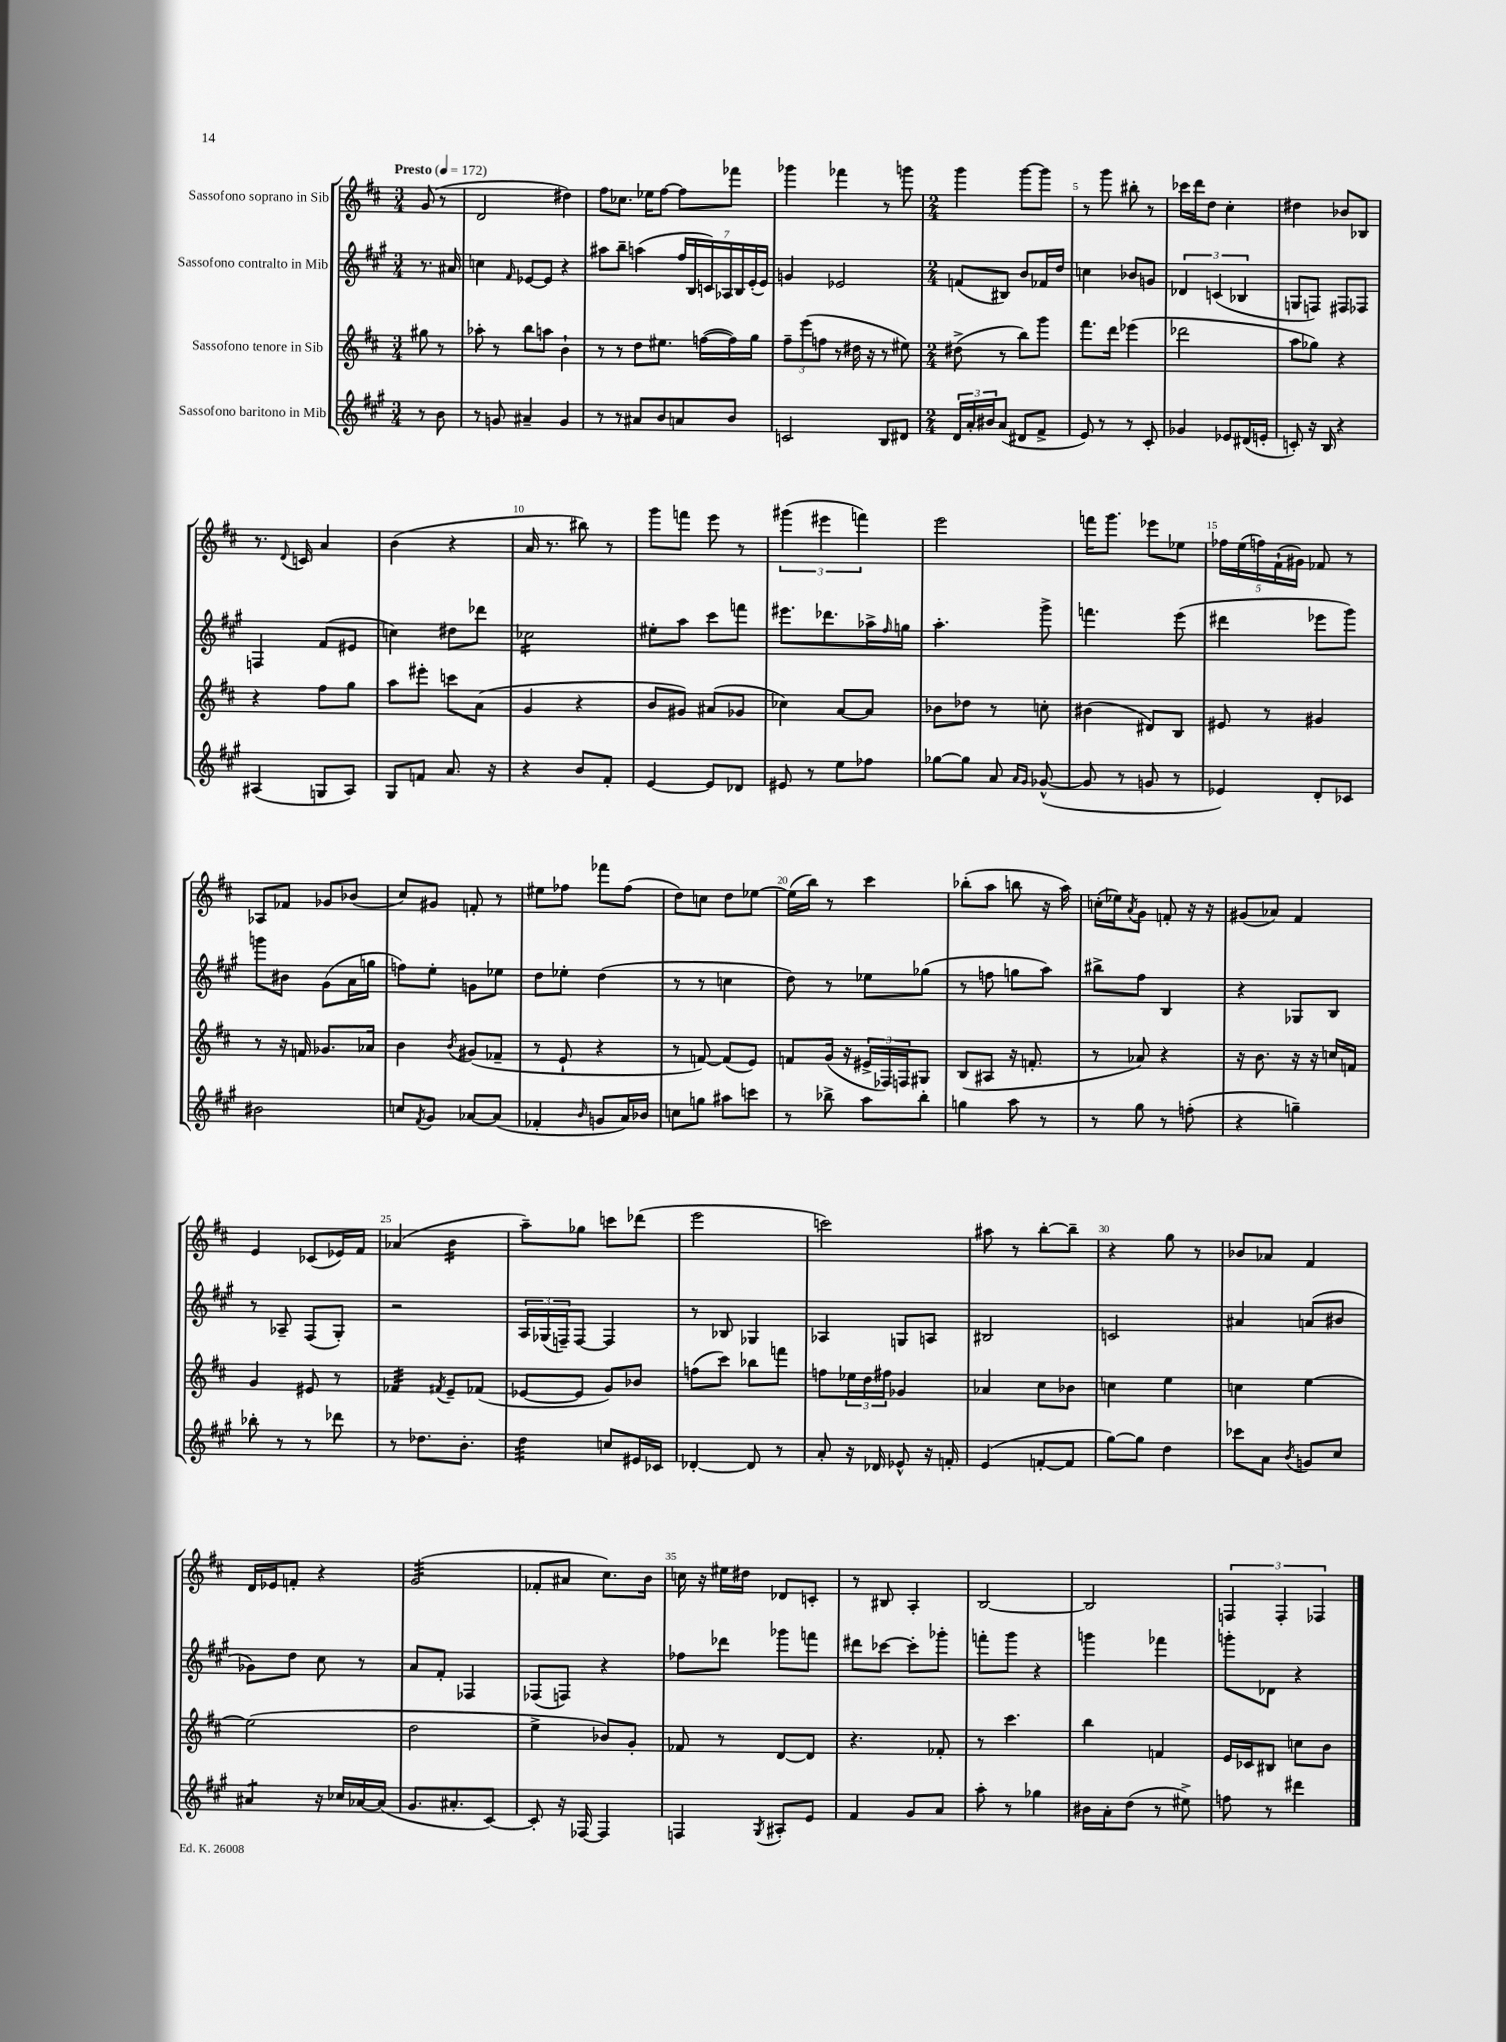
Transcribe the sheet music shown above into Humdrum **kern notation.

**kern	**kern	**kern	**kern
*staff4	*staff3	*staff2	*staff1
*clefG2	*clefG2	*clefG2	*clefG2
*k[f#c#g#]	*k[f#c#]	*k[f#c#g#]	*k[f#c#]
*M3/4	*M3/4	*M3/4	*M3/4
*MM172	*MM172	*MM172	*MM172
8r	8gg#\	8.r	(8g/
8b\	8r	.	8r
.	.	16a#/	.
=	=	=	=
8r	8aa-'\	4cc\	2d/
8g/	8r	.	.
.	.	16qqf#/	.
4a#~/	8bb\L	[8e-/L	.
.	8aa\J	8e-/]J	.
4g/	4b`\	4r	4dd#\)
=	=	=	=
8r	8r	8aa#\L	8ff#\L
8r	8r	8bb~\J	8.cc-\J
8a#/L	8dd\L	(4aa\	.
.	.	.	16ee-\LK
8b/	8.ee#\J	.	[8ff#\J
8a/	.	28ff#/LL	8ff#\]L
.	.	28B/	.
.	([16ff\LL	.	.
.	.	28c/)	.
.	.	28A-/	.
8b/J	16ff\])	.	8fff-\J
.	.	28B/	.
.	.	(28e'/	.
.	16gg\JJ	.	.
.	.	28e/JJ)	.
=	=	=	=
2c/	12ff#~\L	4g/	4ggg-\
.	(12eee\	.	.
.	12ff\J	.	.
.	8r	2e-/	4fff-\
.	16dd#\	.	.
.	16r	.	.
8B/L	8r	.	8r
8d#/J	8ee#\)	.	8ggg\
=	=	=	=
*M2/4	*M2/4	*M2/4	*M2/4
24d/LL	(8dd#^\	(8f/L	4ggg\
24a'/	.	.	.
24b#/J	.	.	.
(8a/J	8r	8B#/J)	.
8d#/L	8bb\L)	8b/L	[8ggg\L
8f#^/J	8ggg\J	16f-/L	8ggg\]J
.	.	16dd/JJ	.
=	=	=	=
8e/)	8.fff#\L	4cc\	8r
8r	.	.	8ggg\
.	16ddd\Jk	.	.
8r	(4eee-\	8b-/L	8bb#'\
8c#'/	.	8g/J	8r
=	=	=	=
4g-/	2ddd-\	6d-/	16ccc-\LL
.	.	.	16ddd\J
.	.	.	8dd\J
.	.	(6c/	.
8e-/L	.	.	4cc#'\
.	.	6B-/	.
(16d#/L	.	.	.
16e'/JJ	.	.	.
=	=	=	=
8c'/)	8aa\L	8G/L	4dd#\
16r	8gg-\J)	8F/J)	.
16B/	.	.	.
4r	4r	8F#/L	8b-/L
.	.	8F-/J	8B-/J
=	=	=	=
(4A#/	4r	4F/	8.r
.	.	.	8qqd/
.	.	.	16c/
8G/L	8ff#\L	(8f#/L	4a/
8A#/J)	8gg\J	8e#/J	.
=	=	=	=
8G#/L	8aa\L	4cc\)	(4b\
8f/J	8eee#'\J	.	.
8.a/	8ccc\L	8dd#\L	4r
.	(8a\J	8ddd-\J	.
16r	.	.	.
=	=	=	=
4r	4g/	2cc-\	16a/
.	.	.	8.r
8b/L	4r	.	8bb#\)
8f#'/J	.	.	8r
=	=	=	=
[4e/	8b/L	8ee#'\L	8ggg\L
.	8g#/J)	8aa\J	8fff\J
8e/]L	(8a#/L	8ccc#\L	8eee\
8d-/J	8g-/J	8fff\J	8r
=	=	=	=
8e#/	4cc-\)	8.eee#\L	(6ggg#\
8r	.	.	.
.	.	.	6eee#\
.	.	8.ddd-\	.
8ee\L	[8a/L	.	.
.	.	.	6fff\)
8ff-\J	8a/]J	16aa-^\L	.
.	.	16qqff#/	.
.	.	16gg\JJ	.
=	=	=	=
[8gg-\L	8b-\L	4.aa'\	2eee\
8gg-\]J	8dd-\J	.	.
8a/	8r	.	.
16qqa/LL	.	.	.
16qqg#/JJ	.	.	.
([8g-^^/	8cc'\	8ggg#^\	.
=	=	=	=
8g-/]	(4b#\	4.fff\	16fff\LK
.	.	.	8.ggg\J
8r	.	.	.
8g/	8d#/L)	.	8eee-\L
8r	8B/J	(8eee\	8ee-\J
=	=	=	=
4e-/)	8e#/	4ddd#\	20ff-\LL
.	.	.	(20ee\
.	.	.	20ff\)
.	8r	.	.
.	.	.	(20f#`\
.	.	.	20g#\JJ)
8d'/L	4g#/	8eee-\L	8f-/
8c-/J	.	8ggg#\J)	8r
=	=	=	=
2b#\	8r	8ggg\L	8A-/L
.	16r	8b#\J	8f-/J
.	16f/	.	.
.	8.g-/L	(8g#\L	8g-/L
.	.	16a\L	(8b-/J
.	16a-/Jk	16gg\JJ	.
=	=	=	=
8cc/L	4b\	8ff\L)	8cc#/L)
8qf#/	.	.	.
8g#/J	.	8ee'\J	8g#/J
.	8qb/	.	.
[8a-/L	(8g#/L	8g\L	8f'/
(8a-/]J	8f-~/J	8ee-\J	8r
=	=	=	=
4f-'/	8r	8dd\L	8ee#\L
.	8e`/	8ee-'\J	8ff-\J
16qqb/	.	.	.
8g/L	4r	(4dd\	8fff-\L
16a/L)	.	.	(8ff-\J
16b-/JJ	.	.	.
=	=	=	=
8cc\L	8r	8r	8dd\L)
8gg\J	[8f/)	8r	8cc\J
8aa#\L	(8f/]L	4cc\	8dd\L
8ccc\J	8e/J)	.	[8ee-\J
=	=	=	=
8r	8f/L	8dd\)	(16ee-\]LL
.	.	.	16bb\JJ)
8bb-^\	(16g/Jk	8r	8r
.	16r	.	.
8aa\L	24e#^/LL	8ee-\L	4ccc#\
.	24F-/)	.	.
.	24F/J	.	.
8bb-'\J	8G#/J	(8gg-\J	.
=	=	=	=
4gg\	(8B/L	8r	(8bb-'\L
.	8A#/J	8ff\	8aa\J
8aa\	16r	8gg\L	8bb\
.	8.f'/	.	.
8r	.	8aa\J)	16r
.	.	.	16aa\)
=	=	=	=
8r	8r	8bb#^\L	(16cc'\LL
.	.	.	16ee-\J)
.	.	.	8qa/
8gg#\	8a-/)	8ff#\J	8g\J
8r	4r	4B/	8f'/
(8ff'\	.	.	16r
.	.	.	16r
=	=	=	=
4r	16r	4r	(8g#/L
.	8.b\	.	.
.	.	.	8a-/J)
4gg~\)	16r	8G-/L	4f#/
.	16r	.	.
.	16cc/LL	8B/J	.
.	16f/JJ	.	.
=	=	=	=
8bb-'\	4g/	8r	4e/
8r	.	8A-~/	.
8r	8e#/	(8F#/L	(8c-/L
8ddd-\	8r	8G#'/J)	16e-/L)
.	.	.	16f#/JJ
=	=	=	=
8r	4f-/	2r	(4a-/
8.dd-\L	.	.	.
.	8qf#/	.	.
.	8e~/L	.	4b\
8.b'\J	.	.	.
.	(8f-/J	.	.
=	=	=	=
4dd\	[8e-/L	24A/LL	8aa~\L)
.	.	(24G-/	.
.	.	24F~/J)	.
.	8e-/]J	[8F/J	8gg-\J
8cc/L	8g/L)	4F/]	8ccc\L
16e#/L	8b-/J	.	(8ddd-\J
16c-/JJ	.	.	.
=	=	=	=
[4d-'/	(8ff\L	8r	2eee\
.	8ccc#\J)	8B-/	.
8d-/]	8bb-\L	4G-/	.
8r	8fff\J	.	.
=	=	=	=
8a'/	8ff\L	4A-/	2ccc\)
16r	24ee-\L	.	.
.	24dd\	.	.
16d-/	.	.	.
.	24ff#\JJ	.	.
8e-^^/	4g-/	8G/L	.
16r	.	8A/J	.
16f'/	.	.	.
=	=	=	=
(4e/	4a-/	2B#/	8aa#\
.	.	.	8r
[8f'/L	8cc#\L	.	[8bb'\L
8f/]J	8b-\J	.	8bb~\]J
=	=	=	=
[8gg#\L)	4cc\	2c/	4r
8gg#\]J	.	.	.
4dd\	4ee\	.	8gg\
.	.	.	8r
=	=	=	=
8ccc-\L	4cc\	4a#/	8b-/L
8a\J	.	.	8a-/J
8qb/	.	.	.
8g/L	[4ee\	(8a/L	4f#/
8cc#/J	.	8b#/J	.
=	=	=	=
4a#/	(2ee\]	8g-\L)	16d/LL
.	.	.	16e-/J
.	.	8dd\J	8f'/J
16r	.	8cc#\	4r
16cc-/LL	.	.	.
[16a-/	.	8r	.
(16a-/]JJ	.	.	.
=	=	=	=
8.g#/L	2dd\	8a/L	(2g/
.	.	8f#'/J	.
8.a#'/	.	.	.
.	.	4F-/	.
[8c#/J)	.	.	.
=	=	=	=
8c#'/]	4ee^\	(8F-/L	8f-'/L
16r	.	8F/J)	8a#/J
[16F-/	.	.	.
4F-/]	8b-/L)	4r	8.cc#\L)
.	8g'/J	.	.
.	.	.	16b\Jk
=	=	=	=
4F/	8f-/	8ff-\L	16cc\
.	.	.	16r
.	8r	8ddd-\J	16ee#\LL
.	.	.	16dd#\JJ
8qG#/	.	.	.
8A#'/L	[8d/L	8ggg-\L	8d-/L
8e/J	8d/]J	8fff\J	8c'/J
=	=	=	=
4f#/	4.r	8ddd#\L	8r
.	.	[8ccc-\J	8B#/
8g#/L	.	8ccc-'\]L	4A'/
8a/J	8f-'/	8ggg-'\J	.
=	=	=	=
8aa'\	8r	8fff'\L	[2B/
8r	4.ccc#\	8ggg#\J	.
4gg-\	.	4r	.
=	=	=	=
16b#\LL	4bb\	4ggg\	2B/]
16a'\J	.	.	.
(8dd\J	.	.	.
8r	4f/	4fff-\	.
8ee#^\)	.	.	.
=	=	=	=
8ff\	16e/LL	8ggg'\L	6F/
.	16c-/J	.	.
8r	8B#/J	8d-\J	.
.	.	.	6F'/
4ddd#\	8cc\L	4r	.
.	.	.	6F-/
.	8b\J	.	.
==	==	==	==
*-	*-	*-	*-
